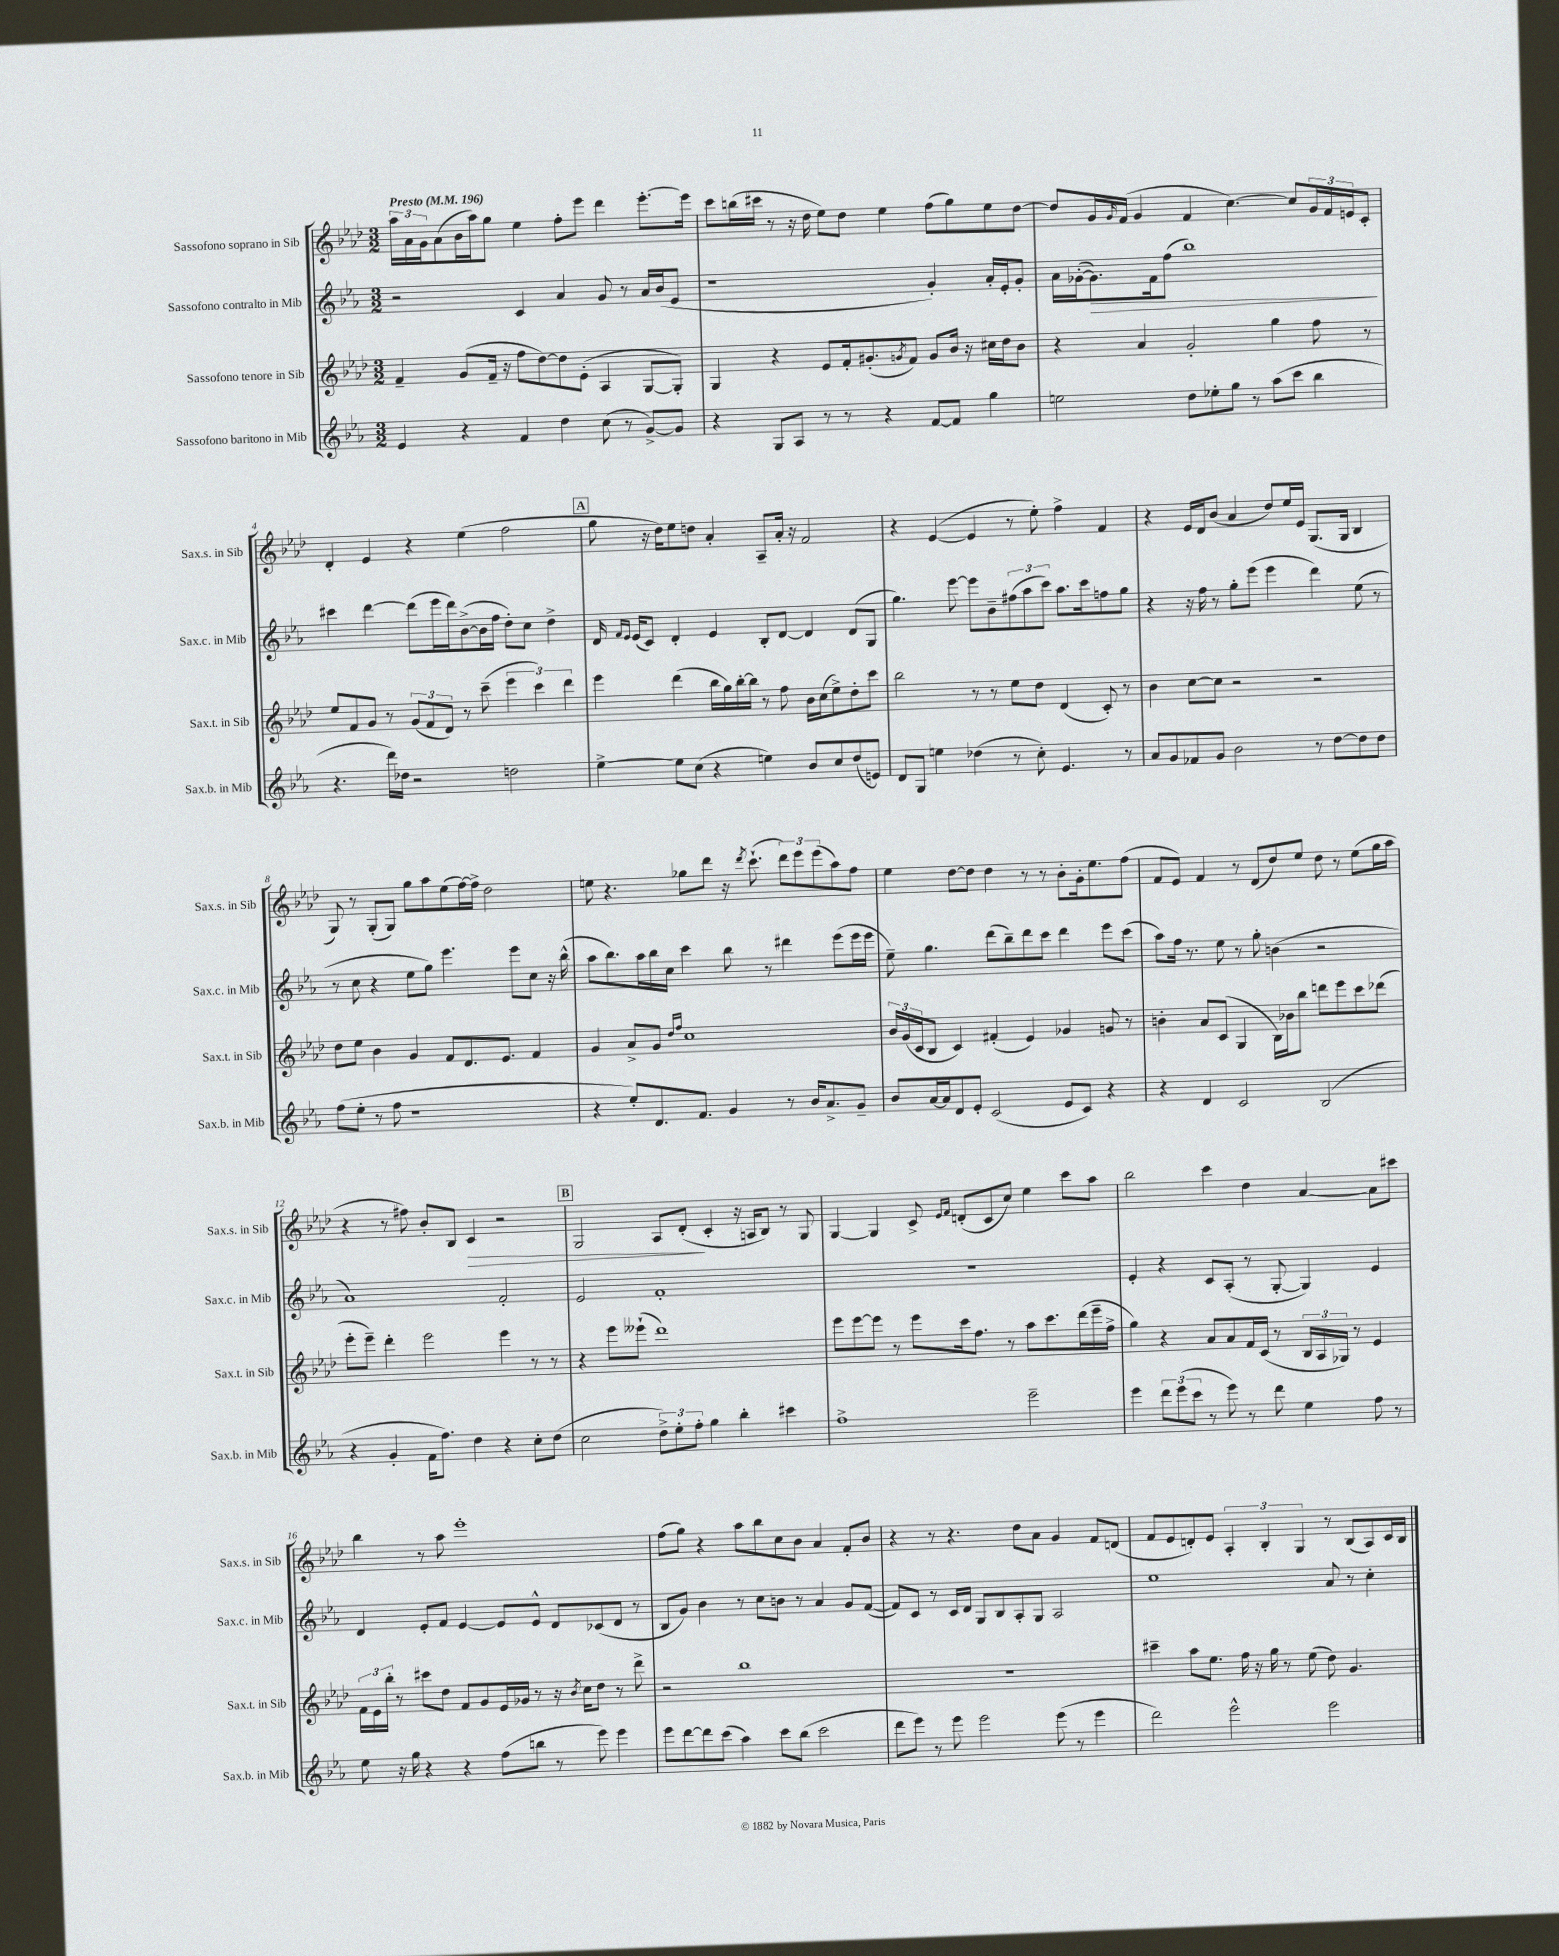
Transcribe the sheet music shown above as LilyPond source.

<<
\new StaffGroup <<
\new Staff = "s0" \with { instrumentName = "Sassofono soprano in Sib" shortInstrumentName = "Sax.s. in Sib" } {
    \clef treble \key aes \major \numericTimeSignature \time 3/2 \tempo "Presto" 4 = 196
    \tuplet 3/2 { aes''16 aes'16 g'16 } aes'8( bes'16 aes''16) g''8 ees''4 f''8-. ees'''8 des'''4 ees'''8.~-. ees'''16 |
    c'''8 b''16( cis'''16 r8 r16 des''16 ees''8) des''8 ees''4 f''8( g''8) ees''8 des''8~ |
    des''8 g'16 \grace { g'16 } f'16( g'4 f'4 c''4.~) c''8 \tuplet 3/2 { g'16 f'16 e'16 } c'8-. |
    des'4-. ees'4 r4 ees''4( f''2 |
    \mark \markup { \box "A" } g''8 r16 des''16) ees''8 d''8 aes'4-. aes8-- aes'16-. r16 f'2 |
    r4 ees'4~( ees'4 r8 ees''8-.) f''4-> f'4 |
    r4 ees'16 des'16 bes'8( aes'4 des''8) ees''16 ees'16 g8.( g16 bes4 |
    g8) r8 g8-.( g8) g''8 aes''8 ees''8( f''16~) f''16-> des''2 |
    e''8 r4. ges''8 des'''8 r16 \acciaccatura { des'''8 } c'''8.-!( \tuplet 3/2 { des'''8) ees'''8 ees'''8( } aes''8) f''8 |
    ees''4 des''8~ des''8 des''4 r8 r8 bes'8-. g'16-. ees''8. f''8( |
    f'8 ees'8) f'4 r8 des'8( des''8) ees''8 des''8 r8 ees''8( g''16 aes''16 |
    r4 r8 fis''8) bes'8-. bes8 c'4\> r2 |
    \mark \markup { \box "B" } g2 aes8 des'8-.\!( c'4-. r16 a16 bes8) r8 g8 |
    g4~ g4 c'8-> \grace { ees'16 f'16 } d'8-.( c'8 c''8) ees''4 c'''8 aes''8 |
    bes''2 c'''4 des''4 aes'4~ aes'8 cis'''8 |
    bes''4 r8 aes''8 ees'''1-. |
    f''8( g''8) r4 aes''8 bes''8 c''8 bes'8 aes'4 f'8-. bes'8 |
    r4 r8 r4. des''8 aes'8 g'4 f'8 d'8( |
    f'8 ees'8 d'8-.) ees'8 \tuplet 3/2 { aes4-. bes4-. g4 } r8 bes8( aes8) c'16 bes16 \bar "|." |
}
\new Staff = "s1" \with { instrumentName = "Sassofono contralto in Mib" shortInstrumentName = "Sax.c. in Mib" } {
    \clef treble \key ees \major \numericTimeSignature \time 3/2
    r2 c'4 aes'4 g'8 r8 aes'16 bes'16( ees'8 |
    r1 g'4-.) aes'16-. ees'16-. g'8-. |
    aes'16 ges'16~-.( ges'8.\>) f'16 f''8( bes''1\!) |
    cis'''4 d'''4~ d'''8( ees'''16 d'''16) bes'8~->( bes'16 f''16 d''8-.) c''8 d''4-> |
    \mark \markup { \box "A" } d'16 \grace { f'16 ees'16 } ees'16( c'8) d'4-. ees'4 bes8-. d'8~ d'4 d'8( g8 |
    g''4.) ees'''8~ ees'''8 bes'8-- \tuplet 3/2 { fis''8( aes''8 c'''8) } aes''8. c'''16 f''8 g''8 |
    r4 r16 f''16 r8 g''8-. ees'''8( ees'''4 d'''4) ees''8( r8 |
    r8 c''8 r4 ees''8 g''8) ees'''4. ees'''8 c''8 r16 bes''16-^( |
    aes''8 bes''8.) aes''16 bes''16 c''16 c'''4 bes''8 r8 dis'''4 ees'''8( ees'''16 ees'''16 |
    ees''8--) g''4. d'''8( bes''8--) d'''8 c'''8 d'''4 ees'''8 c'''8( |
    aes''8) f''16 r8. ees''8 r8 g''8-. b'4( r2 |
    aes'1) f'2-. |
    \mark \markup { \box "B" } ees'2 f'1-. |
    R1. |
    ees'4-. r4 c'8 aes8-.( r8 g8~-. g4) ees'4 |
    d'4 ees'8-. f'8 ees'4~ ees'8 ees'8-^ d'8 ces'8( d'8 r8 |
    bes8 g'8) bes'4 r8 c''8 b'8 r8 aes'4 g'8 f'8~( |
    f'8) c'8 r8 c'16 d'16 g8 bes8 aes8-. g8 aes2 |
    ees''1 aes'8 r8 c''4-. \bar "|." |
}
\new Staff = "s2" \with { instrumentName = "Sassofono tenore in Sib" shortInstrumentName = "Sax.t. in Sib" } {
    \clef treble \key aes \major \numericTimeSignature \time 3/2
    f'4-- g'8( f'16-- r16 f''8 des''8~) des''8 ees'8-.( aes4 g8~ g8-.) |
    g4 r4 ees'8 f'16-. gis'8.-.( \acciaccatura { g'8 } f'8) g'8 bes'16 r16 cis''16 des''16 bes'8 |
    r4 aes'4 g'2-. g''4 f''8 r8 |
    ees''8 f'8 g'8 r8 \tuplet 3/2 { g'8( f'8 des'8) } r8 c'''8--( \tuplet 3/2 { ees'''4 c'''4) des'''4 } |
    \mark \markup { \box "A" } ees'''4 des'''4( bes''16 g''16) bes''16~-. bes''16 r8 f''8 bes'16 c''16( ees''8->) des''8-. c'''8 |
    bes''2 r8 r8 ees''8 des''8 des'4( c'8-.) r8 |
    bes'4 c''8~ c''8 r2 r2 |
    des''8 ees''8 bes'4 g'4 f'8 des'8. ees'8. f'4 |
    g'4 aes'8-> g'8 \grace { des''16 f''16 } c''1 |
    \tuplet 3/2 { bes'16 g'16( c'16 } bes8 c'4) fis'4-.( ees'4) ges'4 g'8 r8 |
    b'4-. aes'8 c'8( g4 bes16) bes'16 bes''8 d'''8 ees'''8 c'''8 des'''8( |
    ees'''8-. ees'''8--) des'''4-. ees'''2 ees'''4 r8 r8 |
    \mark \markup { \box "B" } r4 ees'''8 eeses'''8-!( des'''1) |
    ees'''8 ees'''8~ ees'''8 r8 ees'''8 c'''16 f''8. r8 aes''8 c'''8. des'''16( ees'''16-- f''16-> |
    g''4) r4 aes'8 aes'8 f'16 c'16( r8 \tuplet 3/2 { bes16 aes16 ges16) } r8 ees'4 |
    \tuplet 3/2 { f'16 ees'16 bes''16-. } r8 cis'''8 des''8 f'8 g'8 ees'16 ges'16 r8 r16 \acciaccatura { bes'8 } c''16 des''8 r8 des'''8-> |
    r2 bes''1 |
    R1. |
    cis'''4-- aes''8 ees''8. f''16 r16 g''16 r8 ees''8( des''8) g'4. \bar "|." |
}
\new Staff = "s3" \with { instrumentName = "Sassofono baritono in Mib" shortInstrumentName = "Sax.b. in Mib" } {
    \clef treble \key ees \major \numericTimeSignature \time 3/2
    ees'4 r4 f'4 d''4 c''8( r8 g'8~->) g'8 |
    r4 g8 aes8 r8 r8 r4 f'8~ f'8 g''4 |
    e''2 d''8 ees''8-. g''8 r8 aes''8( c'''8 bes''4 |
    r4. d'''16) des''16 r2 d''2 |
    \mark \markup { \box "A" } ees''4~-> ees''8 c''8( r4 e''4) bes'8 c''8 d''8( e'8) |
    d'8 g8 e''4 des''4( r8 c''8-.) ees'4. r8 |
    aes'8 g'8 fes'8 g'8 bes'2 r8 d''8~ d''8 d''8 |
    f''8( ees''8-. r8 f''8 r1 |
    r4 ees''8-.) d'8. f'8. g'4 r8 bes'16 aes'8.-> g'8-- |
    bes'8 aes'16~ aes'16 d'8 ees'8-. c'2( ees'8 c'8) r4 |
    r4 d'4 c'2 bes2( |
    r4 g'4-. f'16 f''8.) d''4 r4 c''8-. d''8( |
    \mark \markup { \box "B" } c''2 \tuplet 3/2 { d''8->) ees''8-. f''8-. } g''4 bes''4-. cis'''4 |
    f''1-> ees'''2-- |
    ees'''4 \tuplet 3/2 { d'''8 ees'''8( c'''8 } r8 ees'''8) r8 d'''8 ees''4 f''8 r8 |
    ees''8 r16 g''16 r4 r4 f''8( b''8 r8 ees'''8) ees'''4 |
    ees'''8 d'''8~ d'''8 c'''8( aes''4) c'''8 bes''8( c'''2 |
    d'''8 ees'''8) r8 ees'''8 ees'''2 ees'''8( r8 ees'''4 |
    d'''2) ees'''2-^ ees'''2 \bar "|." |
}
>>
>>
